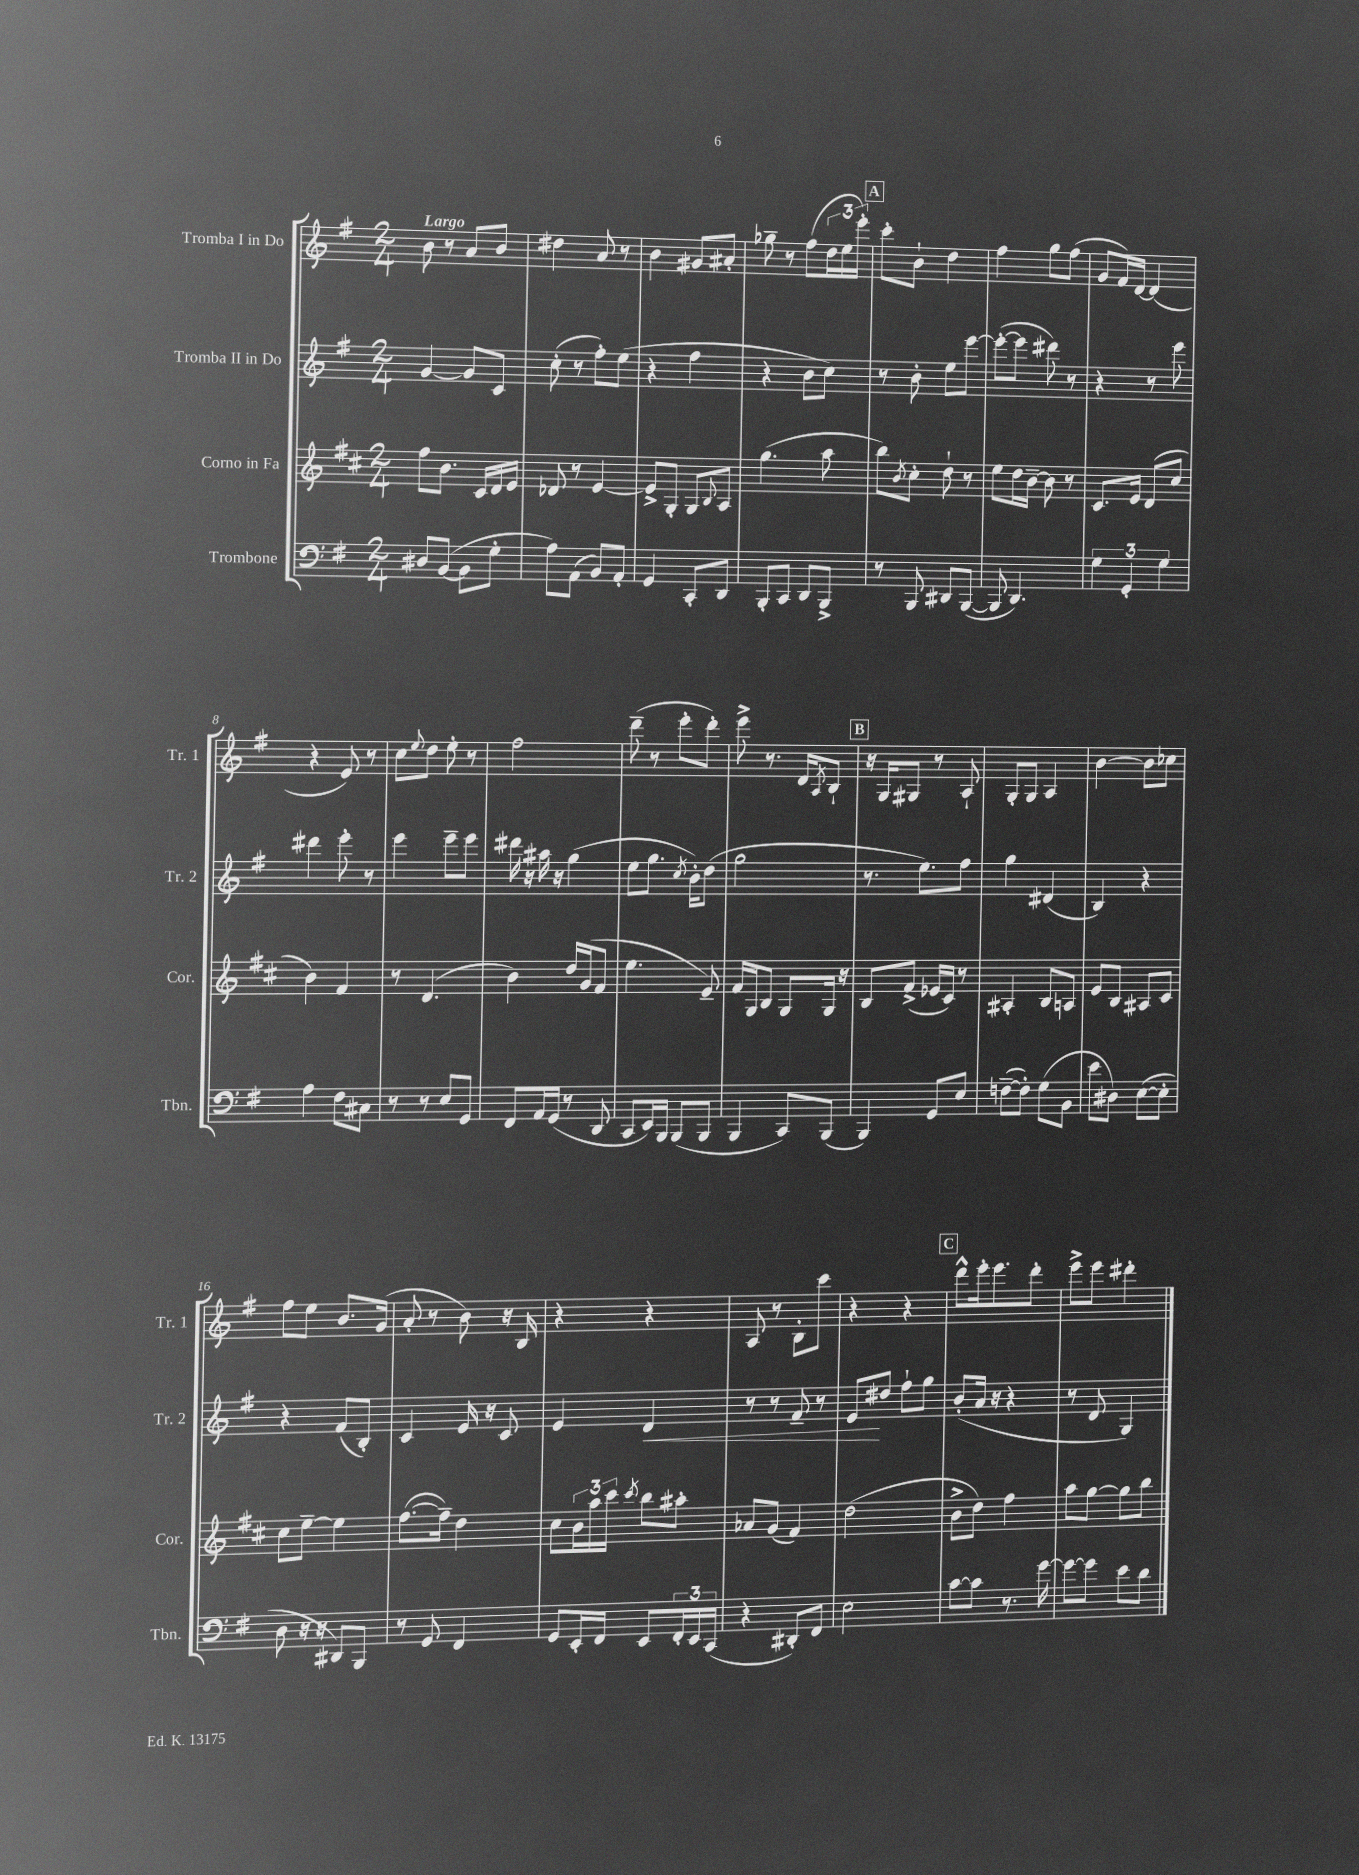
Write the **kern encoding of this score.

**kern	**kern	**kern	**kern
*staff4	*staff3	*staff2	*staff1
*clefF4	*clefG2	*clefG2	*clefG2
*k[f#]	*k[f#c#]	*k[f#]	*k[f#]
*M2/4	*M2/4	*M2/4	*M2/4
8D#	8ff#	[4g	8b
([8BB	8.b	.	8r
8BB]	.	8g]	8a
.	16c#	.	.
8G'	16d	8c	8b
.	16e	.	.
=	=	=	=
8A)	8d-	(8cc'	4dd#
(8AA	8r	8r	.
8BB)	[4e	8ff#')	8a
8AA'	.	(8ee	8r
=	=	=	=
4GG	8e^]	4r	4b
.	8G'	.	.
8CC'	8G	4ff#	8g#
.	8qqB	.	.
8DD	8A	.	8a#'
=	=	=	=
8BBB'	(4.gg	4r	8gg-~
8CC	.	.	8r
8DD	.	8b	(8ff#
8BBB^	8aa	8cc)	24dd
.	.	.	24ee
.	.	.	24eee')
=	=	=	=
8r	8bb)	8r	8ccc'
.	8qb	.	.
8BBB	8cc#'	8b'	8b`
8DD#	8dd`	8ee	4dd
([8BBB	8r	[8eee	.
=	=	=	=
8BBB]	8ee	(8eee'_	4ff#
4.DD)	16dd	8eee]	.
.	[16b~	.	.
.	8b]	8ddd#)	8gg
.	8r	8r	(8ff#
=	=	=	=
6G	8.c#	4r	8g
.	.	.	16f#)
6GG'	.	.	.
.	16e	.	[16d
.	(8d	8r	(4d]
6G	.	.	.
.	8cc#	8eee	.
=	=	=	=
4A	4b)	4ddd#	4r
8F#	4f#	8eee'	8e)
8C#	.	8r	8r
=	=	=	=
8r	8r	4eee	8cc
.	.	.	8qqee
8r	(4.d	.	8dd
8E	.	8eee~	8ee'
8GG	.	8eee	8r
=	=	=	=
8FF#	4b)	16ddd#	2ff#
.	.	16r	.
16AA	.	16aa#	.
(16GG	.	16r	.
8r	16dd	(4gg	.
.	(16g	.	.
8DD	8f#	.	.
=	=	=	=
8CC	4.ee	8ee	(8ddd~
16EE)	.	8.gg	8r
16BBB	.	.	.
(8BBB	.	.	8eee'
.	.	8qcc	.
.	.	16b')	.
8BBB	8e~)	(8dd	8ddd')
=	=	=	=
4BBB	16f#	2gg	8eee^
.	16G	.	.
.	8B	.	8.r
8CC)	8G	.	.
.	.	.	16d
.	.	.	8qA
(8BBB	16G	.	8B`
.	16r	.	.
=	=	=	=
4BBB)	8B	8.r	16r
.	.	.	16G
.	(8f#^	.	8G#
.	.	8.ee)	.
8GG	16e-	.	8r
.	16c#)	.	.
8E	8r	8ff#	8A`
=	=	=	=
([8F~	4A#'	4gg	8G'
8F'])	.	.	8G
(8G	8B	(4d#	4A
8BB	8A	.	.
=	=	=	=
8e	8e	4B)	[4b
8D#)	8B	.	.
([8E	8A#	4r	8b]
8E']	8c#	.	8cc-
=	=	=	=
8D	8cc#	4r	8ff#
16r	[8ee~	.	8ee
16r	.	.	.
8DD#)	4ee]	(8f#	8.b
8BBB	.	8B')	.
.	.	.	(16g
=	=	=	=
8r	([8.ff#	4c	8a'
8GG	.	.	8r
.	16ff#~])	.	.
4FF#	4dd	16e	8b)
.	.	16r	.
.	.	8c	16r
.	.	.	16B
=	=	=	=
8GG	8cc#	4e	4r
16EE'	24b	.	.
.	24aa	.	.
16FF#	.	.	.
.	24ccc#	.	.
.	8qccc#	.	.
8EE	8bb	4d	4r
24FF#'	8aa#'	.	.
24EE	.	.	.
(24CC	.	.	.
=	=	=	=
4r	8a-	8r	8A
.	(8g	8r	8r
8DD#')	4f#)	8f#~	8B'
8FF#	.	8r	8ccc
=	=	=	=
2E	(2dd	8e	4r
.	.	8dd#	.
.	.	8ff#`	4r
.	.	8gg	.
=	=	=	=
[8c	8b^	(8b'	8ddd^^
8c]	8dd)	16a	16eee'
.	.	16r	8.eee
8.r	4ff#	4r	.
.	.	.	8ddd'
[16g	.	.	.
=	=	=	=
8g_	8aa	8r	8eee^
8g]	[8gg	8d	8eee
8e	8gg]	4G)	4ddd#'
8d	8bb	.	.
==	==	==	==
*-	*-	*-	*-
